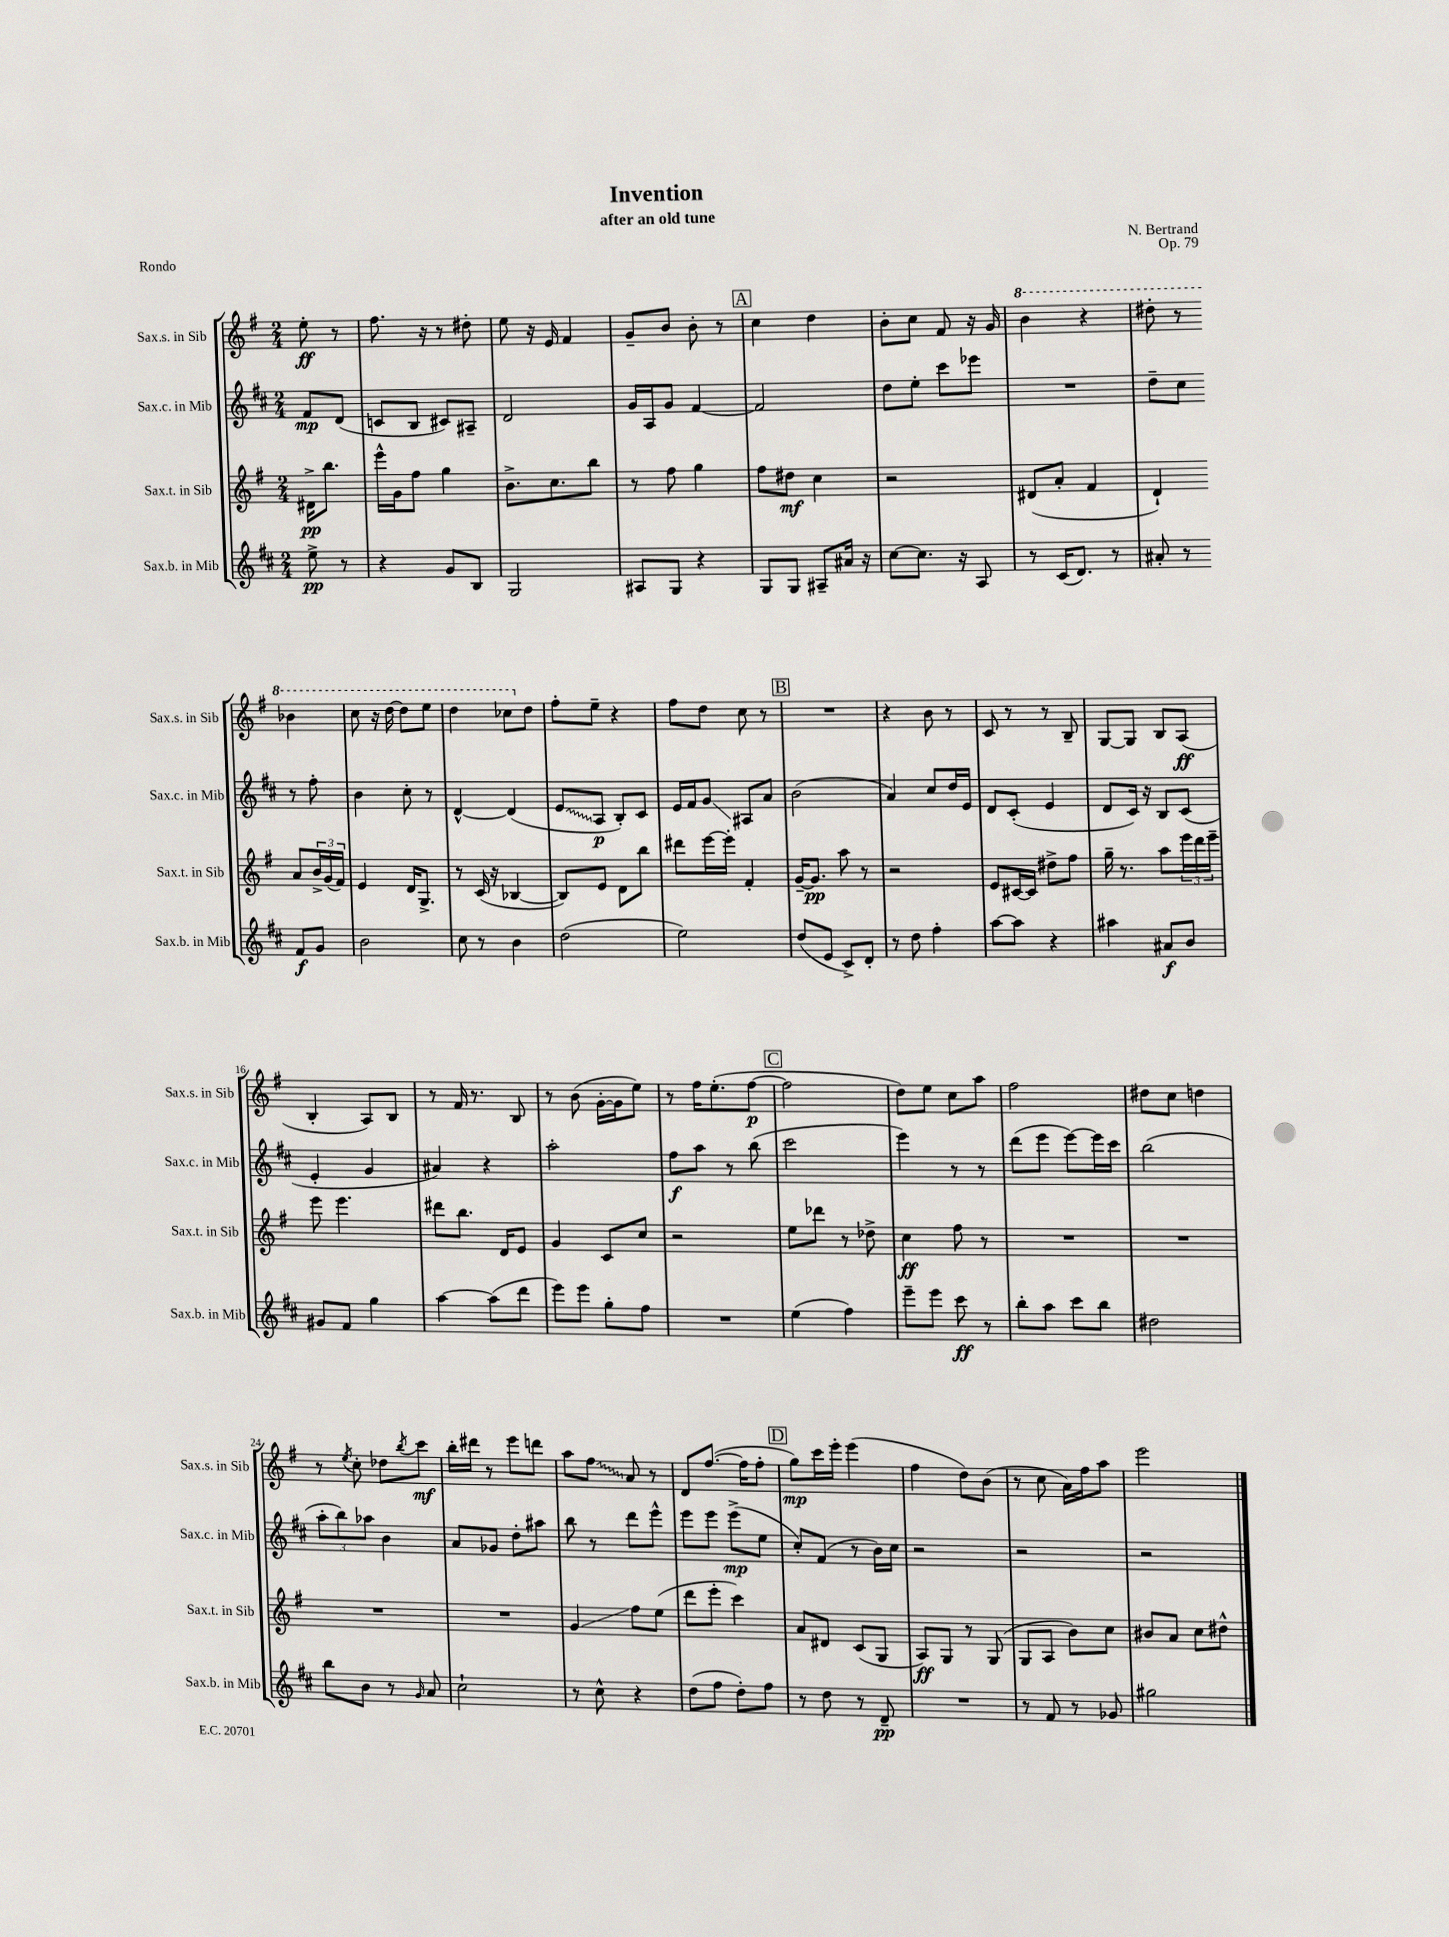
\header { title = "Invention" composer = "N. Bertrand" subtitle = "after an old tune" opus = "Op. 79" piece = "Rondo" }
<<
\new StaffGroup <<
\new Staff = "s0" \with { instrumentName = "Sax.s. in Sib" shortInstrumentName = "Sax.s. in Sib" } {
    \clef treble \key g \major \numericTimeSignature \time 2/4 \partial 4
    e''8-.\ff r8 |
    fis''8. r16 r8 dis''8-. |
    e''8 r16 e'16 fis'4 |
    g'8-- b'8 b'8-. r8 |
    \mark \markup { \box "A" } c''4 d''4 |
    b'8-. c''8 fis'8 r16 g'16 |
    \ottava #1 b''4 r4 |
    dis'''8-. r8 bes''4 |
    c'''8 r16 d'''16~ d'''8 e'''8 |
    d'''4 ces'''8 \ottava #0 d''8 |
    fis''8-. e''8-- r4 |
    fis''8 d''8 c''8 r8 |
    \mark \markup { \box "B" } R2 |
    r4 b'8 r8 |
    c'8 r8 r8 b8-- |
    g8~ g8 b8 a8\ff( |
    b4-. a8) b8 |
    r8 fis'16 r8. b8 |
    r8 b'8( g'16~-. g'16 e''8) |
    r8 fis''16 e''8.-.( fis''8~\p |
    \mark \markup { \box "C" } fis''2 |
    d''8) e''8 c''8 a''8 |
    fis''2 |
    dis''8 c''8 d''4 |
    r8 \acciaccatura { e''8 } c''8-. des''8 \acciaccatura { b''8 } c'''8\mf |
    b''16-. dis'''16 r8 e'''8 d'''8 |
    a''8 \once \override Glissando.style = #'zigzag fis''8\glissando a'8 r8 |
    d'8 fis''8.~( fis''16 fis''8-. |
    \mark \markup { \box "D" } g''8\mp) c'''16 e'''16-. e'''4( |
    fis''4 d''8) b'8( |
    r8 c''8 a'16) fis''16 a''8 |
    e'''2 \bar "|." |
}
\new Staff = "s1" \with { instrumentName = "Sax.c. in Mib" shortInstrumentName = "Sax.c. in Mib" } {
    \clef treble \key d \major \numericTimeSignature \time 2/4 \partial 4
    fis'8\mp d'8( |
    c'8 b8 cis'8) ais8-- |
    d'2 |
    g'16 a16 g'8 fis'4~ |
    \mark \markup { \box "A" } fis'2 |
    d''8 e''8-. cis'''8 ees'''8 |
    R2 |
    d''8-- cis''8 r8 fis''8-. |
    b'4 cis''8-. r8 |
    d'4~-^ d'4( |
    \once \override Glissando.style = #'zigzag e'8\glissando a8\p b8-.) cis'8 |
    e'16 fis'16 g'8\glissando ais8 a'8 |
    \mark \markup { \box "B" } b'2( |
    a'4) cis''8 d''16 e'16 |
    d'8 cis'8-.( e'4 |
    d'8 cis'16) r16 b8 cis'8( |
    e'4-. g'4 |
    ais'4) r4 |
    a''2-. |
    fis''8\f a''8 r8 b''8( |
    \mark \markup { \box "C" } cis'''2 |
    e'''4) r8 r8 |
    d'''8( e'''8 e'''8~) e'''16 cis'''16 |
    b''2( |
    \tuplet 3/2 { a''8-. b''8) aes''8 } b'4 |
    a'8 ges'8 d''8-. ais''8 |
    b''8 r8 d'''8 e'''8-^ |
    e'''8 e'''8 e'''8->\mp( e''8 |
    \mark \markup { \box "D" } cis''8-.) fis'8( r8 b'16) cis''16 |
    r2 |
    r2 |
    r2 \bar "|." |
}
\new Staff = "s2" \with { instrumentName = "Sax.t. in Sib" shortInstrumentName = "Sax.t. in Sib" } {
    \clef treble \key g \major \numericTimeSignature \time 2/4 \partial 4
    dis'16->\pp b''8. |
    e'''16-^ g'16 fis''8 g''4 |
    b'8.-> c''8. b''8 |
    r8 fis''8 g''4 |
    \mark \markup { \box "A" } fis''8 dis''8\mf c''4 |
    r2 |
    dis'8( a'8-. fis'4 |
    d'4-!) a'8 \tuplet 3/2 { b'16-> g'16( fis'16) } |
    e'4 d'16 g8.-> |
    r8 c'16( r16 bes4~ |
    bes8) e'8 d'8 b''8 |
    dis'''8 e'''16~ e'''16-. fis'4-. |
    \mark \markup { \box "B" } g'16~-- g'8.\pp a''8 r8 |
    r2 |
    e'8 cis'16~ cis'16 dis''8-> fis''8 |
    g''16-- r8. a''8 \tuplet 3/2 { e'''16 d'''16 e'''16-- } |
    e'''8 e'''4. |
    dis'''8 b''8. d'16 e'8 |
    g'4 c'8 c''8 |
    r2 |
    \mark \markup { \box "C" } e''8 des'''8 r8 des''8-> |
    c''4\ff fis''8 r8 |
    R2 |
    R2 |
    R2 |
    R2 |
    g'4\glissando fis''8 e''8( |
    d'''8 e'''8-. c'''4) |
    \mark \markup { \box "D" } a'8 dis'8 c'8( g8 |
    a8\ff) g8 r8 g8( |
    g8 a8 b'8) c''8 |
    bis'8 a'8 c''8 dis''8-^ \bar "|." |
}
\new Staff = "s3" \with { instrumentName = "Sax.b. in Mib" shortInstrumentName = "Sax.b. in Mib" } {
    \clef treble \key d \major \numericTimeSignature \time 2/4 \partial 4
    e''8->\pp r8 |
    r4 g'8 b8 |
    g2 |
    ais8 g8 r4 |
    \mark \markup { \box "A" } g8 g8 ais8-- ais'16 r16 |
    cis''8~ cis''8. r16 a8 |
    r8 cis'16( d'8.) r8 |
    ais'8-. r8 fis'8\f g'8 |
    b'2 |
    cis''8 r8 b'4 |
    d''2( |
    e''2) |
    \mark \markup { \box "B" } d''8( e'8 cis'8->) d'8-. |
    r8 d''8 fis''4-. |
    a''8~ a''8 r4 |
    ais''4 ais'8\f b'8 |
    gis'8 fis'8 g''4 |
    a''4~ a''8( d'''8 |
    e'''8) e'''8 g''8-. fis''8 |
    R2 |
    \mark \markup { \box "C" } e''4( fis''4) |
    e'''8-- e'''8 cis'''8\ff r8 |
    b''8-. a''8 cis'''8 b''8 |
    dis''2 |
    b''8 b'8 r8 \grace { g'16 } a'8 |
    cis''2-! |
    r8 cis''8-^ r4 |
    d''8( fis''8 d''8-.) fis''8 |
    \mark \markup { \box "D" } r8 d''8 r8 d'8--\pp |
    R2 |
    r8 fis'8 r8 ges'8 |
    gis''2 \bar "|." |
}
>>
>>
